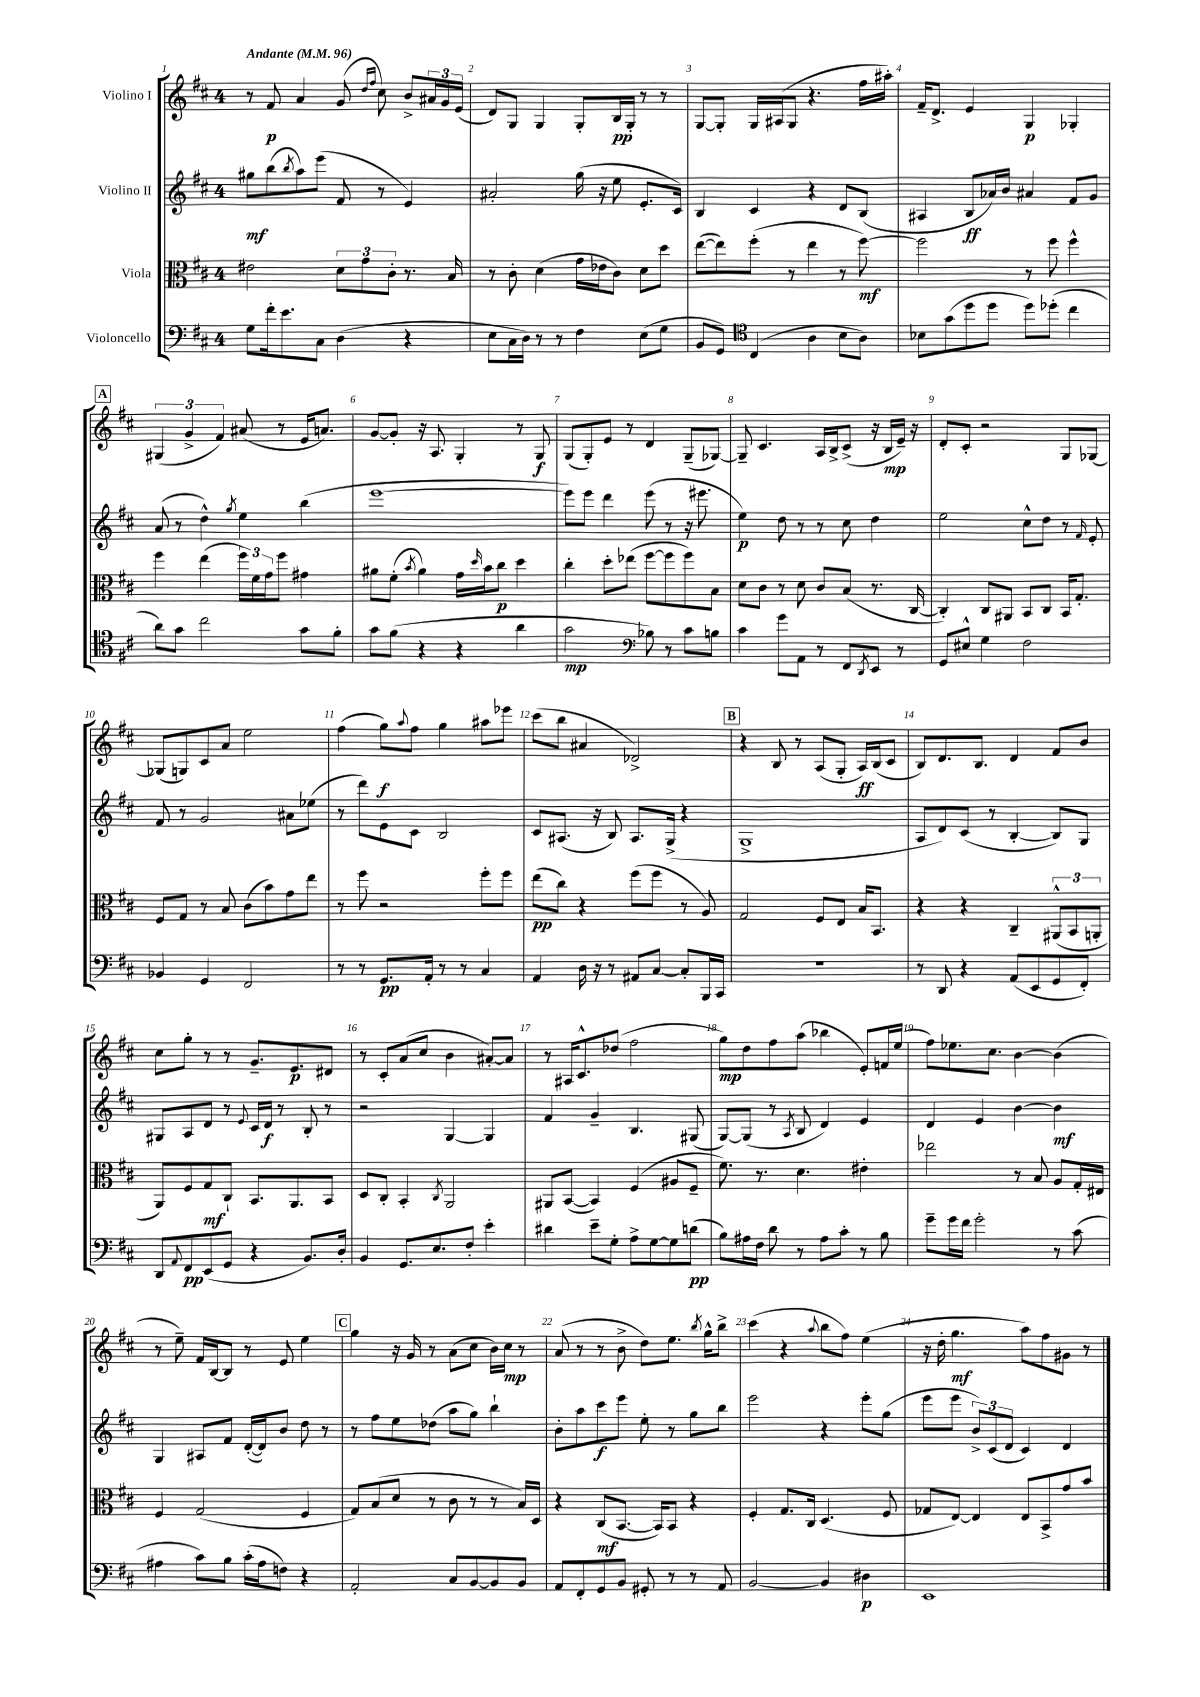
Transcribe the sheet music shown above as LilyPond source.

<<
\new StaffGroup <<
\new Staff = "s0" \with { instrumentName = "Violino I" } {
    \clef treble \key d \major \once \override Staff.TimeSignature.style = #'single-digit \time 4/4 \tempo "Andante" 4 = 96
    r8 fis'8\p a'4 g'8( \grace { d''16 fis''16 } cis''8) b'8-> \tuplet 3/2 { ais'16 g'16 e'16( } |
    d'8) g8 g4 g8-. b16\pp g16-. r8 r8 |
    g8~ g8-. g16 ais16( g8 r4. fis''16 ais''16-.) |
    fis'16-- d'8.-> e'4 g4\p ges4-. |
    \mark \markup { \box "A" } \tuplet 3/2 { gis4( g'4-> fis'4) } ais'8( r8 e'16 a'8.) |
    g'8~ g'8-. r16 a8. g4-. r8 g8\f |
    g8( g8-.) e'8 r8 d'4 g8--( ges8~) |
    ges8-- cis'4. a16 b16-> cis'8->( r16 b16\mp e'16--) r16 |
    d'8-. cis'8-. r2 g8 ges8~ |
    ges8( g8) cis'8 a'8 e''2 |
    fis''4( g''8\f) \appoggiatura { a''8 } fis''8 g''4 ais''8 ees'''8 |
    cis'''8( b''8 ais'4 des'2->) |
    \mark \markup { \box "B" } r4 b8 r8 a8( g8-. a16\ff) b16( cis'8 |
    b8) d'8. b8. d'4 fis'8 b'8 |
    cis''8 g''8-. r8 r8 g'8.-- e'8.\p dis'8 |
    r8 cis'8-. a'8( cis''8 b'4 ais'8~-.) ais'8 |
    r8 ais16 cis'8.-^ des''8( fis''2 |
    g''8\mp) d''8 fis''8 a''8( bes''4 e'8-.) f'16 e''16( |
    fis''8) ees''8. cis''8. b'4~ b'4( |
    r8 e''8--) fis'16 b16~ b8 r8 e'8 e''4 |
    \mark \markup { \box "C" } g''4 r16 g'16 r8 a'8( cis''8 b'16) cis''16\mp r8 |
    a'8( r8 r8 b'8-> d''8) e''8. \acciaccatura { b''8 } g''16-^ b''8-> |
    cis'''4( r4 \appoggiatura { a''8 } b''8 fis''8) e''4( |
    r16 d''16-. g''4.\mf a''8) fis''8 gis'8 r8 \bar "|." |
}
\new Staff = "s1" \with { instrumentName = "Violino II" } {
    \clef treble \key d \major \once \override Staff.TimeSignature.style = #'single-digit \time 4/4
    gis''8\mf b''8( \acciaccatura { b''8 } a''8) e'''8( fis'8 r8 e'4) |
    ais'2-. g''16( r16 e''8 e'8.-. cis'16) |
    b4 cis'4 r4 d'8 b8( |
    ais4 b8\ff aes'16) b'16 ais'4 fis'8 g'8 |
    \mark \markup { \box "A" } a'8( r8 d''4-^) \acciaccatura { g''8 } e''4 b''4( |
    e'''1~ |
    e'''8) e'''8 d'''4 e'''8( r8 r16 eis'''8. |
    e''4\p) d''8 r8 r8 cis''8 d''4 |
    e''2 cis''8-^ d''8 r8 \grace { fis'16 } e'8-. |
    fis'8 r8 g'2 ais'8 ees''8( |
    r8 d'''8) e'8 cis'8 b2 |
    cis'8 ais8.( r16 b8) ais8. g16->( r4 |
    \mark \markup { \box "B" } g1-> |
    a8 d'8) cis'8( r8 b4~-. b8) g8 |
    gis8 a8 d'8 r8 \appoggiatura { e'8 } cis'16 d'16\f r8 b8-. r8 |
    r2 g4~ g4 |
    fis'4 g'4-- b4. gis8( |
    g8~) g8( r8 \acciaccatura { a8 } b8 d'4) e'4 |
    d'4 e'4 b'4~ b'4\mf |
    g4 ais8 fis'8 d'16~-.( d'16) b'8 d''8 r8 |
    \mark \markup { \box "C" } r8 fis''8 e''8 des''8( a''8 g''8) b''4-! |
    b'8-. a''8 cis'''8\f e'''8 e''8-. r8 g''8 b''8 |
    e'''2 r4 e'''8-. g''8( |
    e'''8 e'''8 \tuplet 3/2 { b'8->) cis'8( d'8 } cis'4) d'4 \bar "|." |
}
\new Staff = "s2" \with { instrumentName = "Viola" } {
    \clef alto \key d \major \once \override Staff.TimeSignature.style = #'single-digit \time 4/4
    eis'2 \tuplet 3/2 { d'8 g'8 cis'8-. } r8. b16 |
    r8 cis'8-. d'4( g'16 ees'16 cis'8) d'8 d''8 |
    e''8~( e''8) fis''8-.( r8 e''4 r8 fis''8~\mf) |
    fis''2 r8 fis''8 fis''4-^ |
    \mark \markup { \box "A" } fis''4 e''4( \tuplet 3/2 { fis''16) fis'16 g'16 } fis''8 gis'4 |
    ais'8 fis'8-.( \acciaccatura { b'8 } ais'4) g'16 \grace { d''16 } b'16 cis''8\p d''4 |
    cis''4-. d''8-. ees''8( fis''8~ fis''8 fis''8) b8 |
    d'8 cis'8 r8 d'8 cis'8 b8( r8. cis16~ |
    cis4-.) cis8 ais,8 b,8 cis8 b,16 g8.-. |
    fis8 g8 r8 b8 cis'8( b'8) g'8 e''8 |
    r8 fis''8 r2 fis''8-. fis''8 |
    e''8\pp( cis''8) r4 fis''8( fis''8 r8 a8) |
    \mark \markup { \box "B" } g2 fis8 e8 b16 b,8. |
    r4 r4 cis4-- \tuplet 3/2 { ais,8-^( b,8 a,8-. } |
    a,8) fis8 g8\mf cis8-! b,8. a,8. b,8 |
    d8 cis8-. b,4-. \acciaccatura { cis8 } a,2 |
    ais,8 b,8~( b,4) fis4( ais8 fis8-- |
    fis'8.) r8. d'4. eis'4-. |
    ees''2 r8 b8 a8 g16-. eis16 |
    fis4 g2( fis4 |
    \mark \markup { \box "C" } g8) b8( d'8 r8 cis'8 r8 r8 b16) d16 |
    r4 cis8\mf( b,8.~ b,16) b,8 r4 |
    fis4-. g8. cis16 d4.( fis8 |
    ges8 e8~) e4 e8 b,8-> g'8 b'8 \bar "|." |
}
\new Staff = "s3" \with { instrumentName = "Violoncello" } {
    \clef bass \key d \major \once \override Staff.TimeSignature.style = #'single-digit \time 4/4
    g8 fis'16-. e'8. cis8 d4( r4 |
    e8 cis16 d16) r8 r8 fis4 e8( g8 |
    b,8 g,8) \clef tenor cis4( a4 b8 a8) |
    bes8 g'8( d''8 d''8 d''8) des''8-.( cis''4 |
    \mark \markup { \box "A" } a'8) g'8 cis''2 g'8 fis'8-. |
    g'8 fis'8( r4 r4 a'4 |
    g'2\mp \clef bass bes8) r8 cis'8 b8 |
    cis'4 g'8 a,8 r8 fis,8 \acciaccatura { d,8 } e,8 r8 |
    g,8 eis8-^ g4 fis2 |
    bes,4 g,4 fis,2 |
    r8 r8 g,8.\pp a,16-. r8 r8 cis4 |
    a,4 d16 r16 r8 ais,8 cis8~ cis8-. b,,16 cis,16 |
    \mark \markup { \box "B" } R1 |
    r8 d,8 r4 a,8( e,8 g,8 fis,8-.) |
    d,8 \appoggiatura { a,8 } fis,8\pp e,8( g,8 r4 b,8.) d16-. |
    b,4 g,8. e8. fis8-. e'4-. |
    dis'4 e'8-- g8-. a8-> g8~ g8 d'8\pp( |
    b8) ais16 fis16 d'8 r8 ais8 cis'8-. r8 b8 |
    g'8-- g'16 fis'16 g'2-. r8 cis'8( |
    ais4 cis'8) b8 cis'16-.( ais16 f8) r4 |
    \mark \markup { \box "C" } a,2-. cis8 b,8~ b,8 b,8 |
    a,8 fis,8-. g,8 b,8 gis,8-. r8 r8 a,8 |
    b,2~ b,4 dis4\p |
    e,1 \bar "|." |
}
>>
>>
\layout { \context { \Score \override BarNumber.break-visibility = ##(#f #t #t) barNumberVisibility = #all-bar-numbers-visible } }
